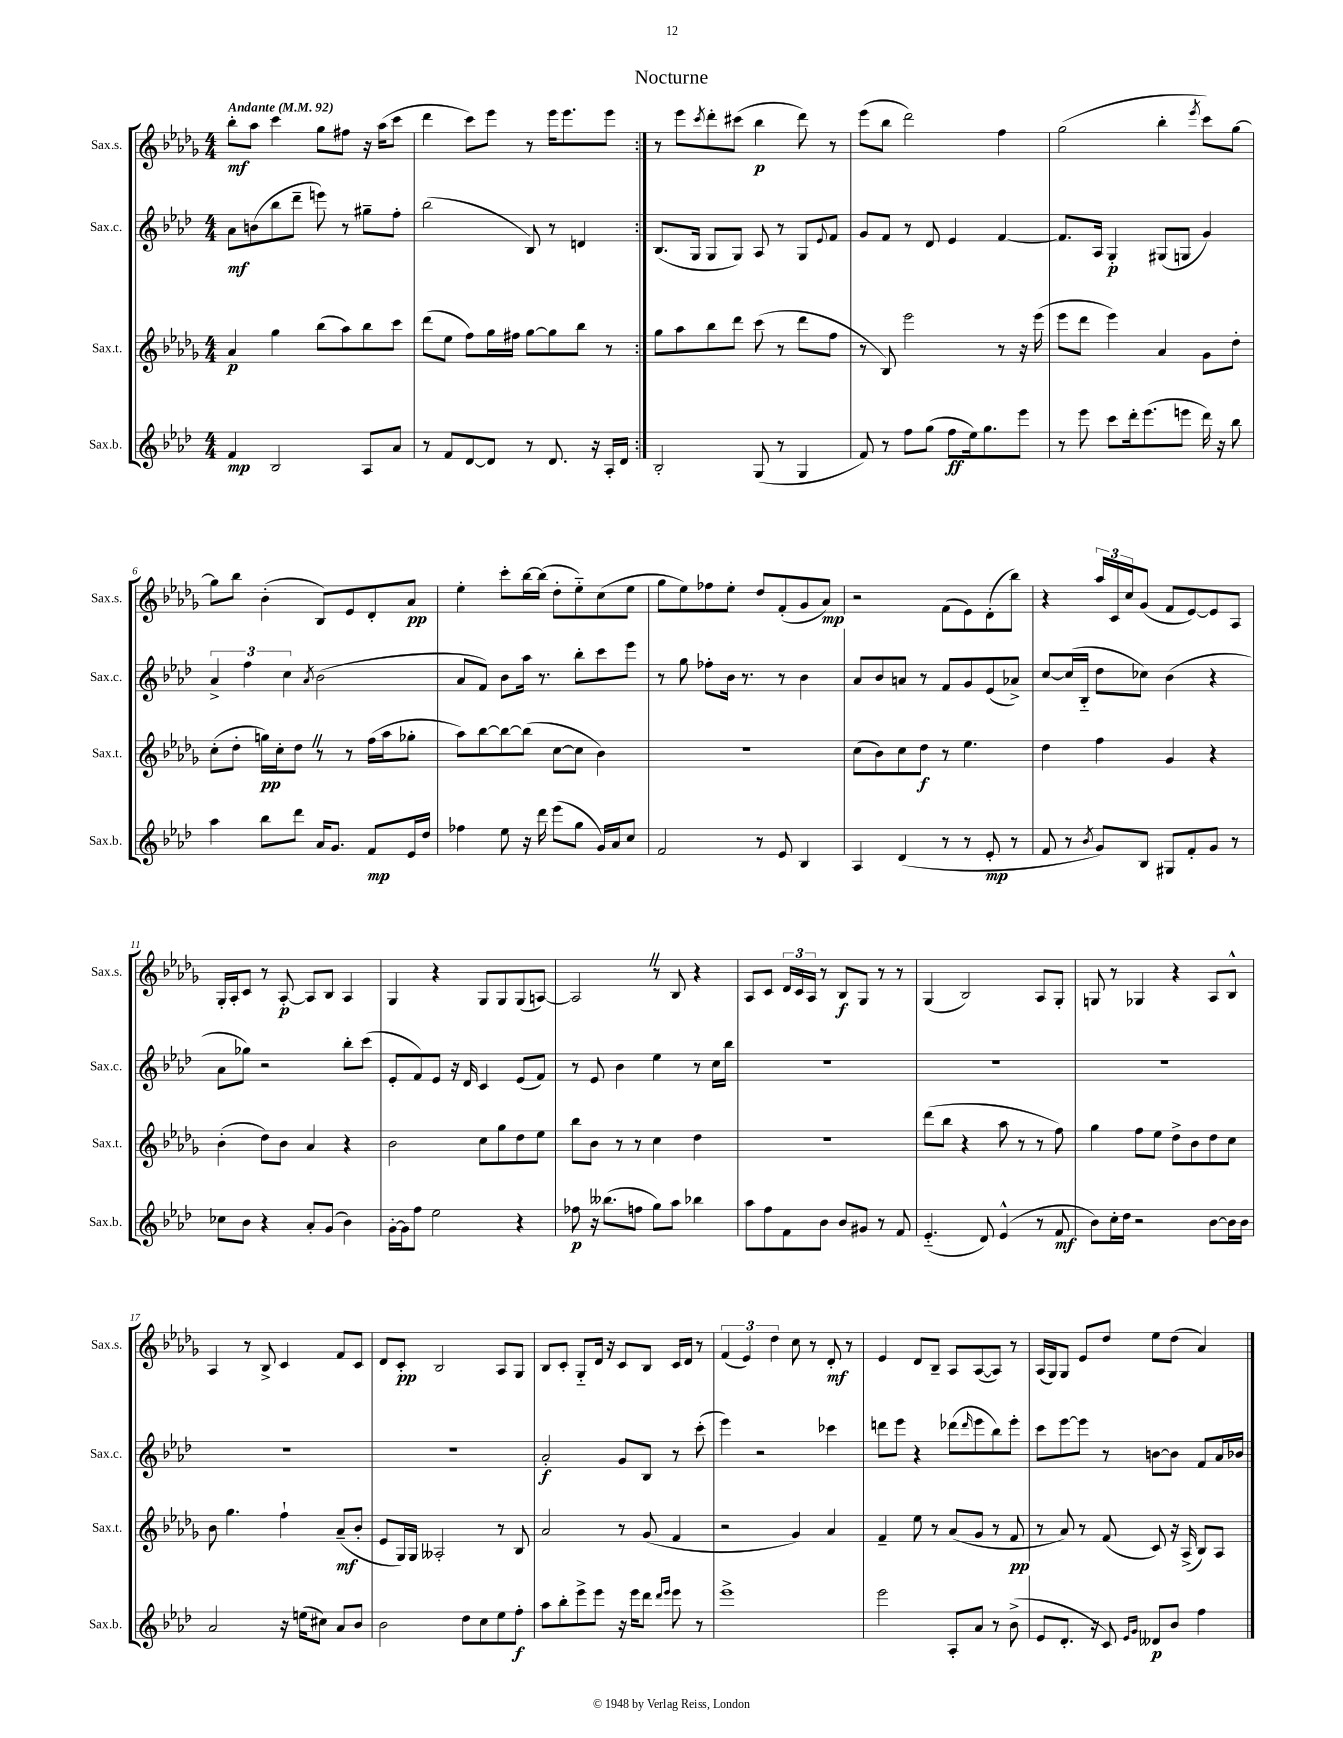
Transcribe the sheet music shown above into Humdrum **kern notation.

**kern	**kern	**kern	**kern
*staff4	*staff3	*staff2	*staff1
*clefG2	*clefG2	*clefG2	*clefG2
*k[b-e-a-d-]	*k[b-e-a-d-g-]	*k[b-e-a-d-]	*k[b-e-a-d-g-]
*M4/4	*M4/4	*M4/4	*M4/4
*MM92	*MM92	*MM92	*MM92
4f	4a-	8a-	8bb-'
.	.	(8b	8aa-
2B-	4gg-	8bb-	4ccc
.	.	8ddd-~	.
.	(8bb-	8eee)	8gg-
.	8aa-)	8r	8ff#
8A-	8bb-	8gg#~	16r
.	.	.	(16aa-
8a-	8ccc	8ff'	8ccc
=	=	=	=
8r	(8ddd-	(2bb-	4ddd-
8f	8ee-	.	.
[8d-	8ff)	.	8ccc)
8d-]	16gg-	.	8eee-
.	16ff#	.	.
8r	[8gg-	8B-)	8r
8.d-	8gg-]	8r	16eee-
.	.	.	8.eee-
.	8bb-	4d	.
16r	.	.	.
16A-'	8r	.	8eee-
16d-	.	.	.
=:|!	=:|!	=:|!	=:|!
2B-'	8gg-	(8.B-	8r
.	8aa-	.	8eee-
.	.	16G	.
.	.	.	8qccc
.	8bb-	8G	8ddd-'
.	8ddd-	8G)	(8ccc#
(8G	(8ccc	8A-	4bb-
8r	8r	8r	.
4G	8ddd-	8G	8ddd-)
.	.	8qqe-	.
.	8ff	8f	8r
=	=	=	=
8f)	8r	8g	(8eee-
8r	8B-)	8f	8bb-
8ff	2eee-	8r	2ddd-)
(8gg	.	8d-	.
8ff	.	4e-	.
16ee-)	.	.	.
8.gg	.	.	.
.	8r	[4f	4ff
8eee-	16r	.	.
.	(16eee-	.	.
=	=	=	=
8r	8eee-	8.f]	(2gg-
8eee-	8ddd-	.	.
.	.	16A-	.
8ccc	4eee-)	4G'	.
16ddd-'	.	.	.
(8.eee-	.	.	.
.	4a-	(8G#	4bb-'
8eee	.	8G	.
.	.	.	8qeee-
16ddd-)	8g-	4g)	8ccc)
16r	.	.	.
8bb-	8dd-'	.	[8gg-
=	=	=	=
4aa-	(8cc'	6a-^	8gg-]
.	8dd-'	.	8bb-
.	.	6ff	.
8bb-	16gg)	.	(4b-'
.	16cc'	.	.
.	.	6cc	.
8ddd-	8dd-	.	.
.	.	8qa-	.
16a-	8r	(2b-	8B-)
8.g	.	.	.
.	8r	.	8e-
8f	(16ff	.	8d-'
.	16aa-	.	.
16e-	8gg-'	.	8a-
16dd-	.	.	.
=	=	=	=
4ff-	8aa-)	8a-	4ee-'
.	[8bb-	8f)	.
8ee-	8bb-_	8b-	8ccc'
16r	(8bb-]	16aa-	[16bb-
16ddd-	.	8.r	(16bb-]
(8eee-	[8cc	.	8dd-'
8gg	8cc]	8bb-'	8ee-'~)
16g)	4b-)	8ccc	(8cc
16a-	.	.	.
8cc	.	8eee-	8ee-
=	=	=	=
2f	1r	8r	8gg-
.	.	8gg	8ee-)
.	.	8ff-'	8ff-
.	.	16b-	8ee-'
.	.	8.r	.
8r	.	.	8dd-
8e-	.	8r	(8f'
4B-	.	4b-	8g-
.	.	.	8a-)
=	=	=	=
4A-	(8cc	8a-	2r
.	8b-)	8b-	.
(4d-	8cc	8a	.
.	8dd-	8r	.
8r	8r	8f	(8f
8r	4.ee-	8g	8e-)
8e-'	.	(8e-	(8d-'
8r	.	8a-^)	8bb-)
=	=	=	=
8f	4dd-	[8cc	4r
8r	.	(16cc]	.
.	.	16B-'~	.
8qb-	.	.	.
8g)	4ff	8dd-	24aa-
.	.	.	24c
.	.	.	24cc
8B-	.	8cc-)	(8g-
8G#	4g-	(4b-	8f
8f'	.	.	[8e-)
8g	4r	4r	8e-]
8r	.	.	8A-
=	=	=	=
8cc-	(4b-'	8a-	16G-'
.	.	.	16A-'
8b-	.	8gg-)	8c
4r	8dd-)	2r	8r
.	8b-	.	[8A-'
8a-'	4a-	.	8A-]
(8g	.	.	8B-
4b-)	4r	8bb-'	4A-
.	.	(8ccc	.
=	=	=	=
[16g'	2b-	8e-'	4G-
16g]	.	.	.
8ff	.	8f)	.
2ee-	.	8e-	4r
.	.	16r	.
.	.	16d-	.
.	8cc	4c	8G-
.	8gg-	.	8G-
4r	8dd-	(8e-	(8G-
.	8ee-	8f)	[8A)
=	=	=	=
8ff-	8bb-	8r	2A]
16r	8b-	8e-	.
(8.bb--	.	.	.
.	8r	4b-	.
8ff	8r	.	.
8gg)	4cc	4ee-	8r
8aa-	.	.	8B-
4bb-	4dd-	8r	4r
.	.	16cc	.
.	.	16bb-	.
=	=	=	=
8aa-	1r	1r	8A-
8ff	.	.	8c
8f	.	.	24d-
.	.	.	24c
.	.	.	24A-
8b-	.	.	8r
8b-	.	.	8B-
8g#	.	.	8G-
8r	.	.	8r
8f	.	.	8r
=	=	=	=
(4.e-'~	(8ddd-	1r	(4G-
.	8bb-	.	.
.	4r	.	2B-)
8d-)	.	.	.
(4e-^^	8aa-	.	.
.	8r	.	.
8r	8r	.	8A-
8f	8ff)	.	8G-'
=	=	=	=
8b-)	4gg-	1r	8G
16cc'	.	.	8r
16dd-	.	.	.
2r	8ff	.	4G-
.	8ee-	.	.
.	8dd-^	.	4r
.	8b-	.	.
[8b-	8dd-	.	8A-
16b-]	8cc	.	8B-^^
16b-	.	.	.
=	=	=	=
2a-	8b-	1r	4A-
.	4.gg-	.	.
.	.	.	8r
.	.	.	8B-^
16r	4ff`	.	4c
(16ee	.	.	.
8cc#)	.	.	.
8a-	(8a-~	.	8f
8b-	8b-'	.	8c
=	=	=	=
2b-	8e-	1r	8d-
.	16G-)	.	8c'
.	16G-	.	.
.	2A--'	.	2B-
8dd-	.	.	.
8cc	.	.	.
8ee-	8r	.	8A-
8ff'	8B-	.	8G-
=	=	=	=
8aa-	2a-	2a-'	8B-
8bb-'	.	.	8c'
8eee-^	.	.	8G-'~
8eee-	.	.	16d-
.	.	.	16r
16r	8r	8g	8c
16eee-	.	.	.
8ddd-	(8g-	8B-	8B-
16qqddd-	.	.	.
16qqeee-	.	.	.
8eee-	4f	8r	16c
.	.	.	16d-
8r	.	(8ccc'	8r
=	=	=	=
1eee-^	2r	4eee-)	(6f
.	.	.	6e-)
.	.	2r	.
.	.	.	6dd-
.	4g-)	.	8cc
.	.	.	8r
.	4a-	4ccc-	8d-'
.	.	.	8r
=	=	=	=
2eee-	4f~	8ddd	4e-
.	.	8eee-	.
.	8ee-	4r	8d-
.	8r	.	8B-~
8A-'	(8a-	(8ddd-	8A-
.	.	16qqddd-	.
8a-	8g-	8eee-	([8A-
8r	8r	8bb-)	8A-])
(8b-^	8f	8eee-'	8r
=	=	=	=
8e-	8r	8ccc	(16A-
.	.	.	16G-)
8.d-'	8a-)	[8eee-	8G-
.	8r	8eee-]	8e-
16r	.	.	.
8c)	(8f	8r	8dd-
16qqe-	.	.	.
16qqg	.	.	.
8d--	8c)	[8b	8ee-
8b-	16r	8b]	(8dd-
.	(16A-^	.	.
4ff	8B-)	8f	4a-)
.	8A-	16a-	.
.	.	16b-	.
==	==	==	==
*-	*-	*-	*-
